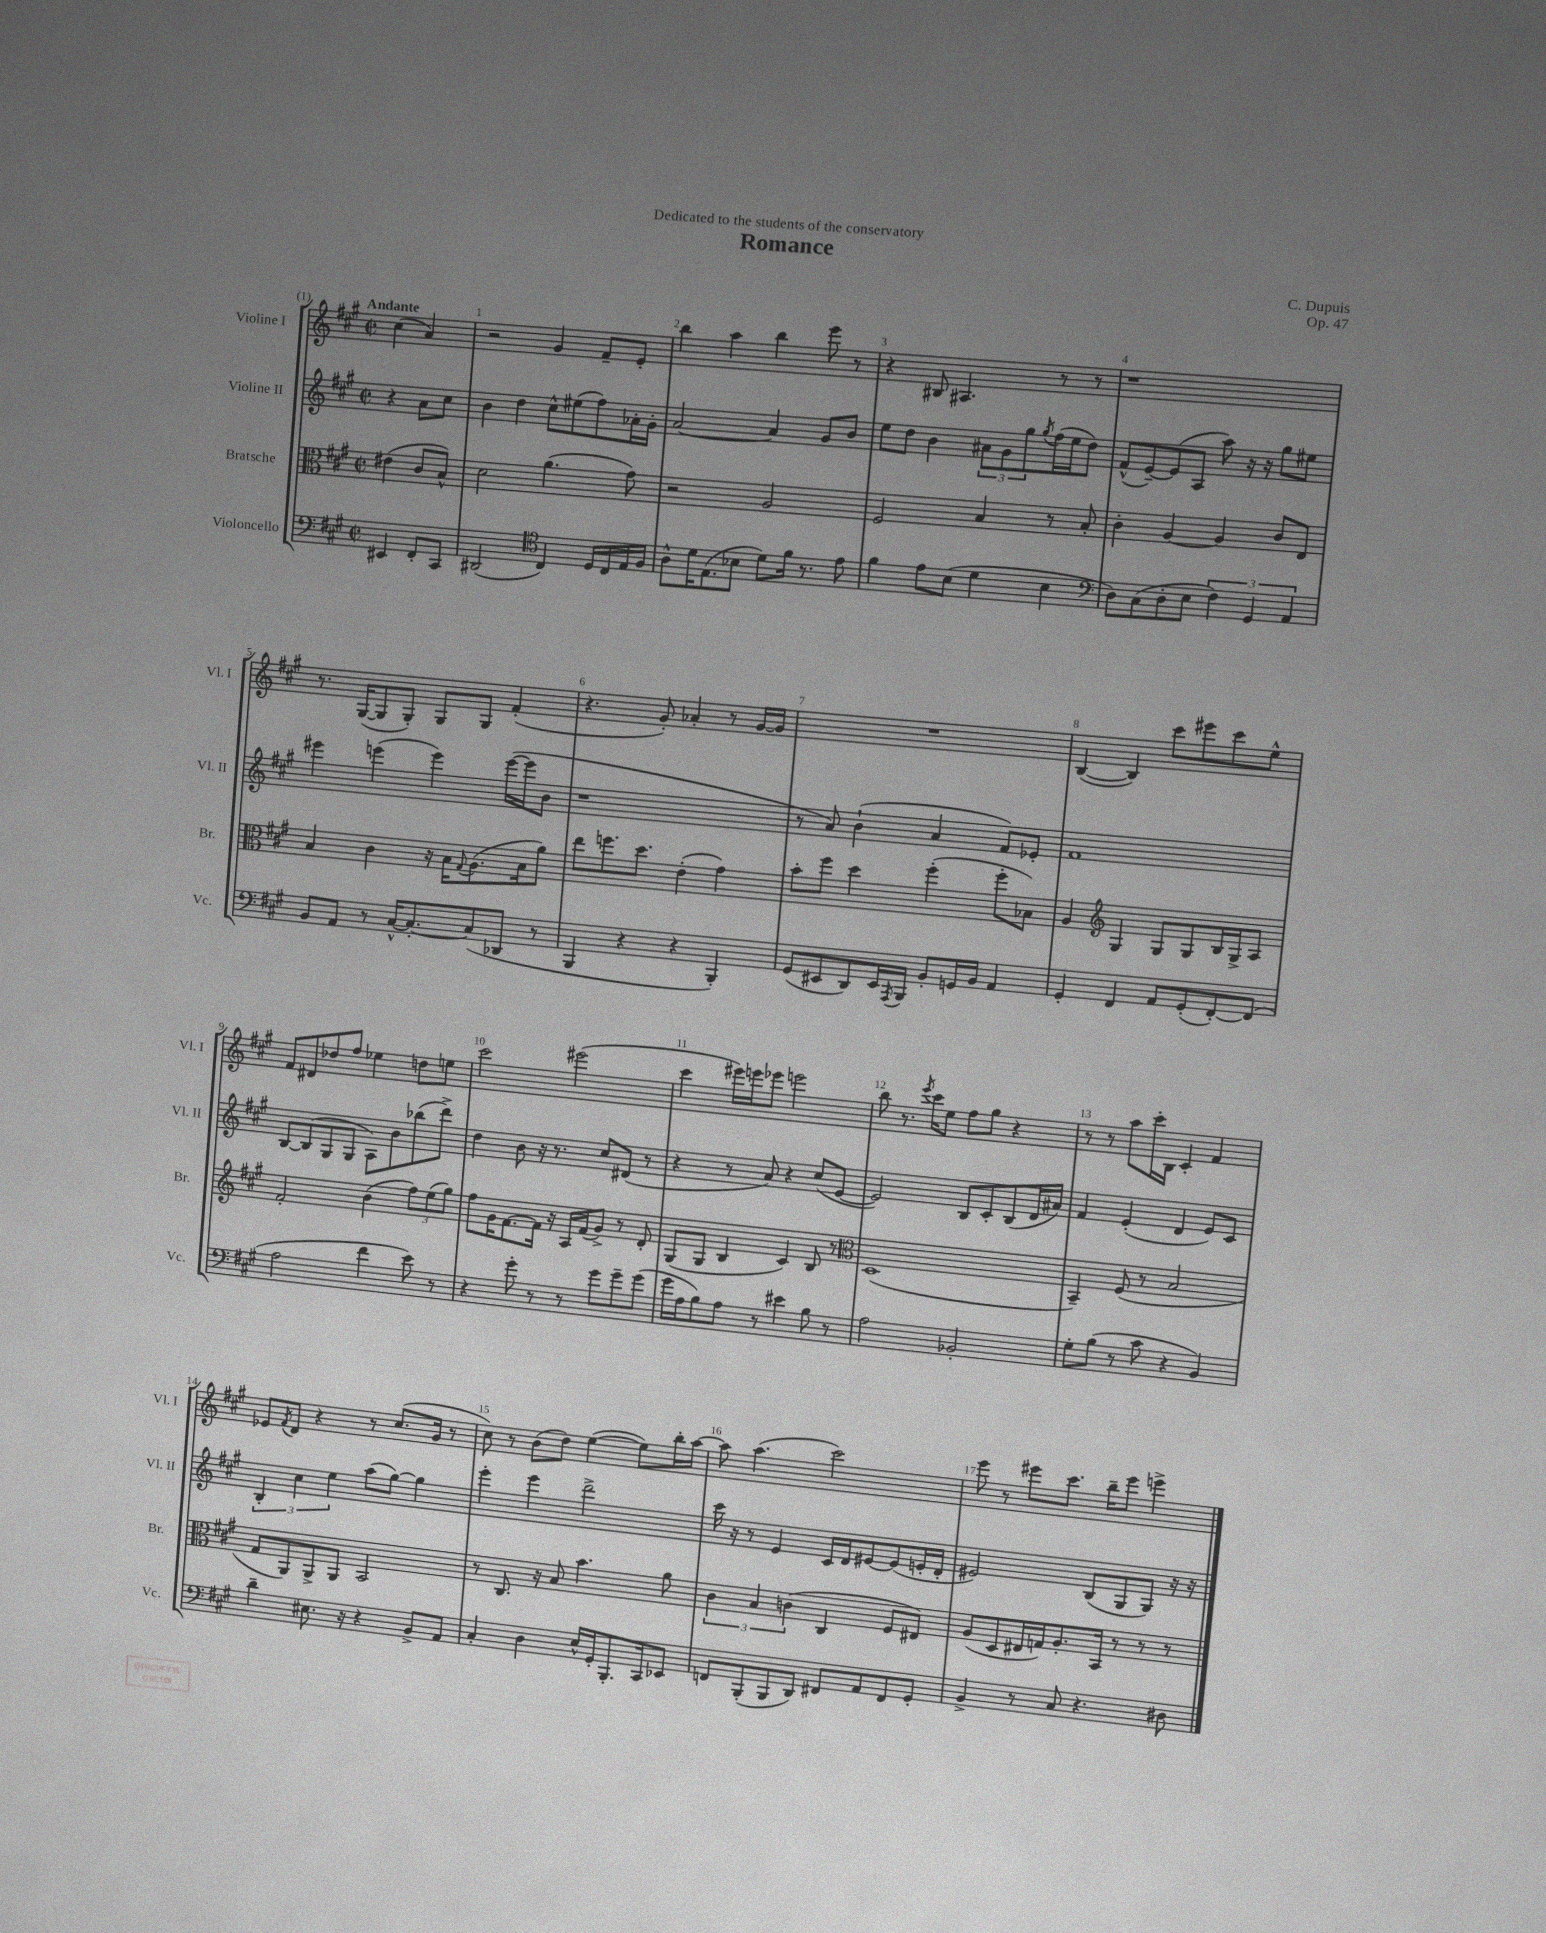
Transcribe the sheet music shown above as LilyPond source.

\header { title = "Romance" composer = "C. Dupuis" dedication = "Dedicated to the students of the conservatory" opus = "Op. 47" }
<<
\new StaffGroup <<
\new Staff = "s0" \with { instrumentName = "Violine I" shortInstrumentName = "Vl. I" } {
    \clef treble \key a \major \defaultTimeSignature \time 2/2 \partial 2 \tempo "Andante"
    cis''4( a'4) |
    r2 gis'4 fis'8-- e'8-. |
    b''4 a''4 b''4 e'''8 r8 |
    r4 bis8 ais4. r8 r8 |
    r1 |
    r8. gis16~( gis8 gis8-.) gis8 gis8 fis'4-.( |
    r4. gis'8-.) aes'4-. r8 gis'16~ gis'16 |
    R1 |
    b4~( b4) cis'''8 eis'''8 cis'''8 e''8-^ |
    fis'8 dis'8 des''8 fis''8 ees''4 d''8 e''8 |
    cis'''2 eis'''2( |
    cis'''4 eis'''16) e'''16 ees'''8 e'''2 |
    b''8 r8. \acciaccatura { e'''8 } cis'''16 e''8 fis''8 gis''8 r4 |
    r8 r8 a''8 cis'''16-. b16 cis'4-. fis'4 |
    ees'8 \acciaccatura { fis'8 } d'8 r4 r8 cis''8.( gis'16 r8 |
    cis''8) r8 b'8( d''8) e''4~( e''8) b''16-. a''16~ |
    a''8 a''4.( cis'''2) |
    e'''8 r8 eis'''8 cis'''8. b''16-- eis'''8 e'''4-> \bar "|." |
}
\new Staff = "s1" \with { instrumentName = "Violine II" shortInstrumentName = "Vl. II" } {
    \clef treble \key a \major \defaultTimeSignature \time 2/2 \partial 2
    r4 a'8 cis''8 |
    b'4 d''4 cis''8-^ eis''8( fis''8) aes'16-. gis'16-. |
    a'2~ a'4 gis'8 b'8 |
    e''8 d''8 b'4 \tuplet 3/2 { ais'8 gis'8 gis''8 } \acciaccatura { gis''8 } fis''16( e''16 d''8) |
    fis'8-^( e'8~--) e'8( a8 a''8) r16 r16 gis''8 eis''8 |
    eis'''4 e'''4( e'''4) e'''16~( e'''16 b'8 |
    r1 |
    r8 a'8) b'4-!( a'4 fis'8) ees'8-. |
    fis'1 |
    b8~ b8( gis8 gis8 a8) b'8 bes''8( d'''8->) |
    d''4 b'8 r16 r8. cis''8 dis'8( r8 |
    r4 r8 a'8) r4 cis''8( e'8~ |
    e'2) b8 cis'8-. b8( d'16 ais'16) |
    fis'4 e'4-.( d'4 e'8) cis'8 |
    \tuplet 3/2 { b4-. cis''4 e''4 } a''8( gis''8~) gis''4 |
    e'''4-. e'''4 d'''2-> |
    cis'''16 r16 r8 e'4 cis'16 d'16 eis'8~ eis'8( e'16-. d'16-. |
    eis'2) b8( gis8 gis8) r16 r16 \bar "|." |
}
\new Staff = "s2" \with { instrumentName = "Bratsche" shortInstrumentName = "Br." } {
    \clef alto \key a \major \defaultTimeSignature \time 2/2 \partial 2
    eis'4( cis'8 b8-^) |
    d'2 a'4.( gis'8) |
    r2 a2 |
    fis2 b4 r8 b8-. |
    cis'4-. a4~ a4 cis'8 e8 |
    b4 cis'4 r16 b16 \appoggiatura { gis8 } a8.( b16 a'8) |
    e''8 f''8. d''8. e'4-.( gis'4) |
    b'8-. fis''8 d''4 fis''4-.( fis''8-. bes8) |
    a4 \clef treble gis4 gis8 gis8 b16 gis16-> a8 |
    fis'2-. b'4( \tuplet 3/2 { fis''8) e''8( gis''8) } |
    fis''8 gis'16 fis'8.~ fis'16 r16 a16 fis'16( gis'8->) r8 d'8-. |
    gis8( gis8 b4 cis'4) b8 r8 |
    \clef alto d1( |
    b,4--) fis8( r8 b2 |
    gis8 a,8) a,8-> a,8 b,2 |
    r8 cis8. r16 b8 b'4. a'8 |
    \tuplet 3/2 { cis'4 b4 c'4( } cis4 fis8 eis8) |
    a8( d8 eis16 g16) a8.-. b,16 r8 r8 r8 \bar "|." |
}
\new Staff = "s3" \with { instrumentName = "Violoncello" shortInstrumentName = "Vc." } {
    \clef bass \key a \major \defaultTimeSignature \time 2/2 \partial 2
    eis,4 fis,8-. cis,8 |
    dis,2( \clef tenor cis4) d16 cis16 e16 fis16 |
    a8-^ d'16 e8.( bes8 d'8) fis'16 r8. e'8 |
    fis'4 e'8 b8( d'4 b4 |
    \clef bass d8) cis8( d8-. e8 \tuplet 3/2 { fis4) gis,4 a,4 } |
    b,8 a,8 r8 cis16~-^ cis8.~-. cis8( des,8 r8 |
    b,,4 r4 r4 b,,4-.) |
    gis,8( eis,8 d,8) eis,16 \acciaccatura { a,,8 } b,,16 b,8-. g,16 b,16 a,4 |
    gis,4-. fis,4 a,8 gis,8-.( fis,8~-.) fis,8( |
    a2 fis'4 e'8) r8 |
    r4 gis'8-. r8 r8 gis'8 gis'8-- gis'8( |
    gis'16 a16 b8) a8 r8 eis'4 b8 r8 |
    a2 bes,2-. |
    gis8-. b8( r8 cis'8 r4 b,4) |
    d'4-- eis8. r16 r4 b,8-> a,8 |
    cis4-. d4 e16-^ gis,16-. b,,8.-. cis,16 ees,8 |
    f,8 b,,8-.( b,,8 d,8) fis,8 a,8 fis,8 gis,8-. |
    b,4-> r8 cis8 r4. dis8 \bar "|." |
}
>>
>>
\layout { \context { \Score \override BarNumber.break-visibility = ##(#f #t #t) barNumberVisibility = #all-bar-numbers-visible } }
